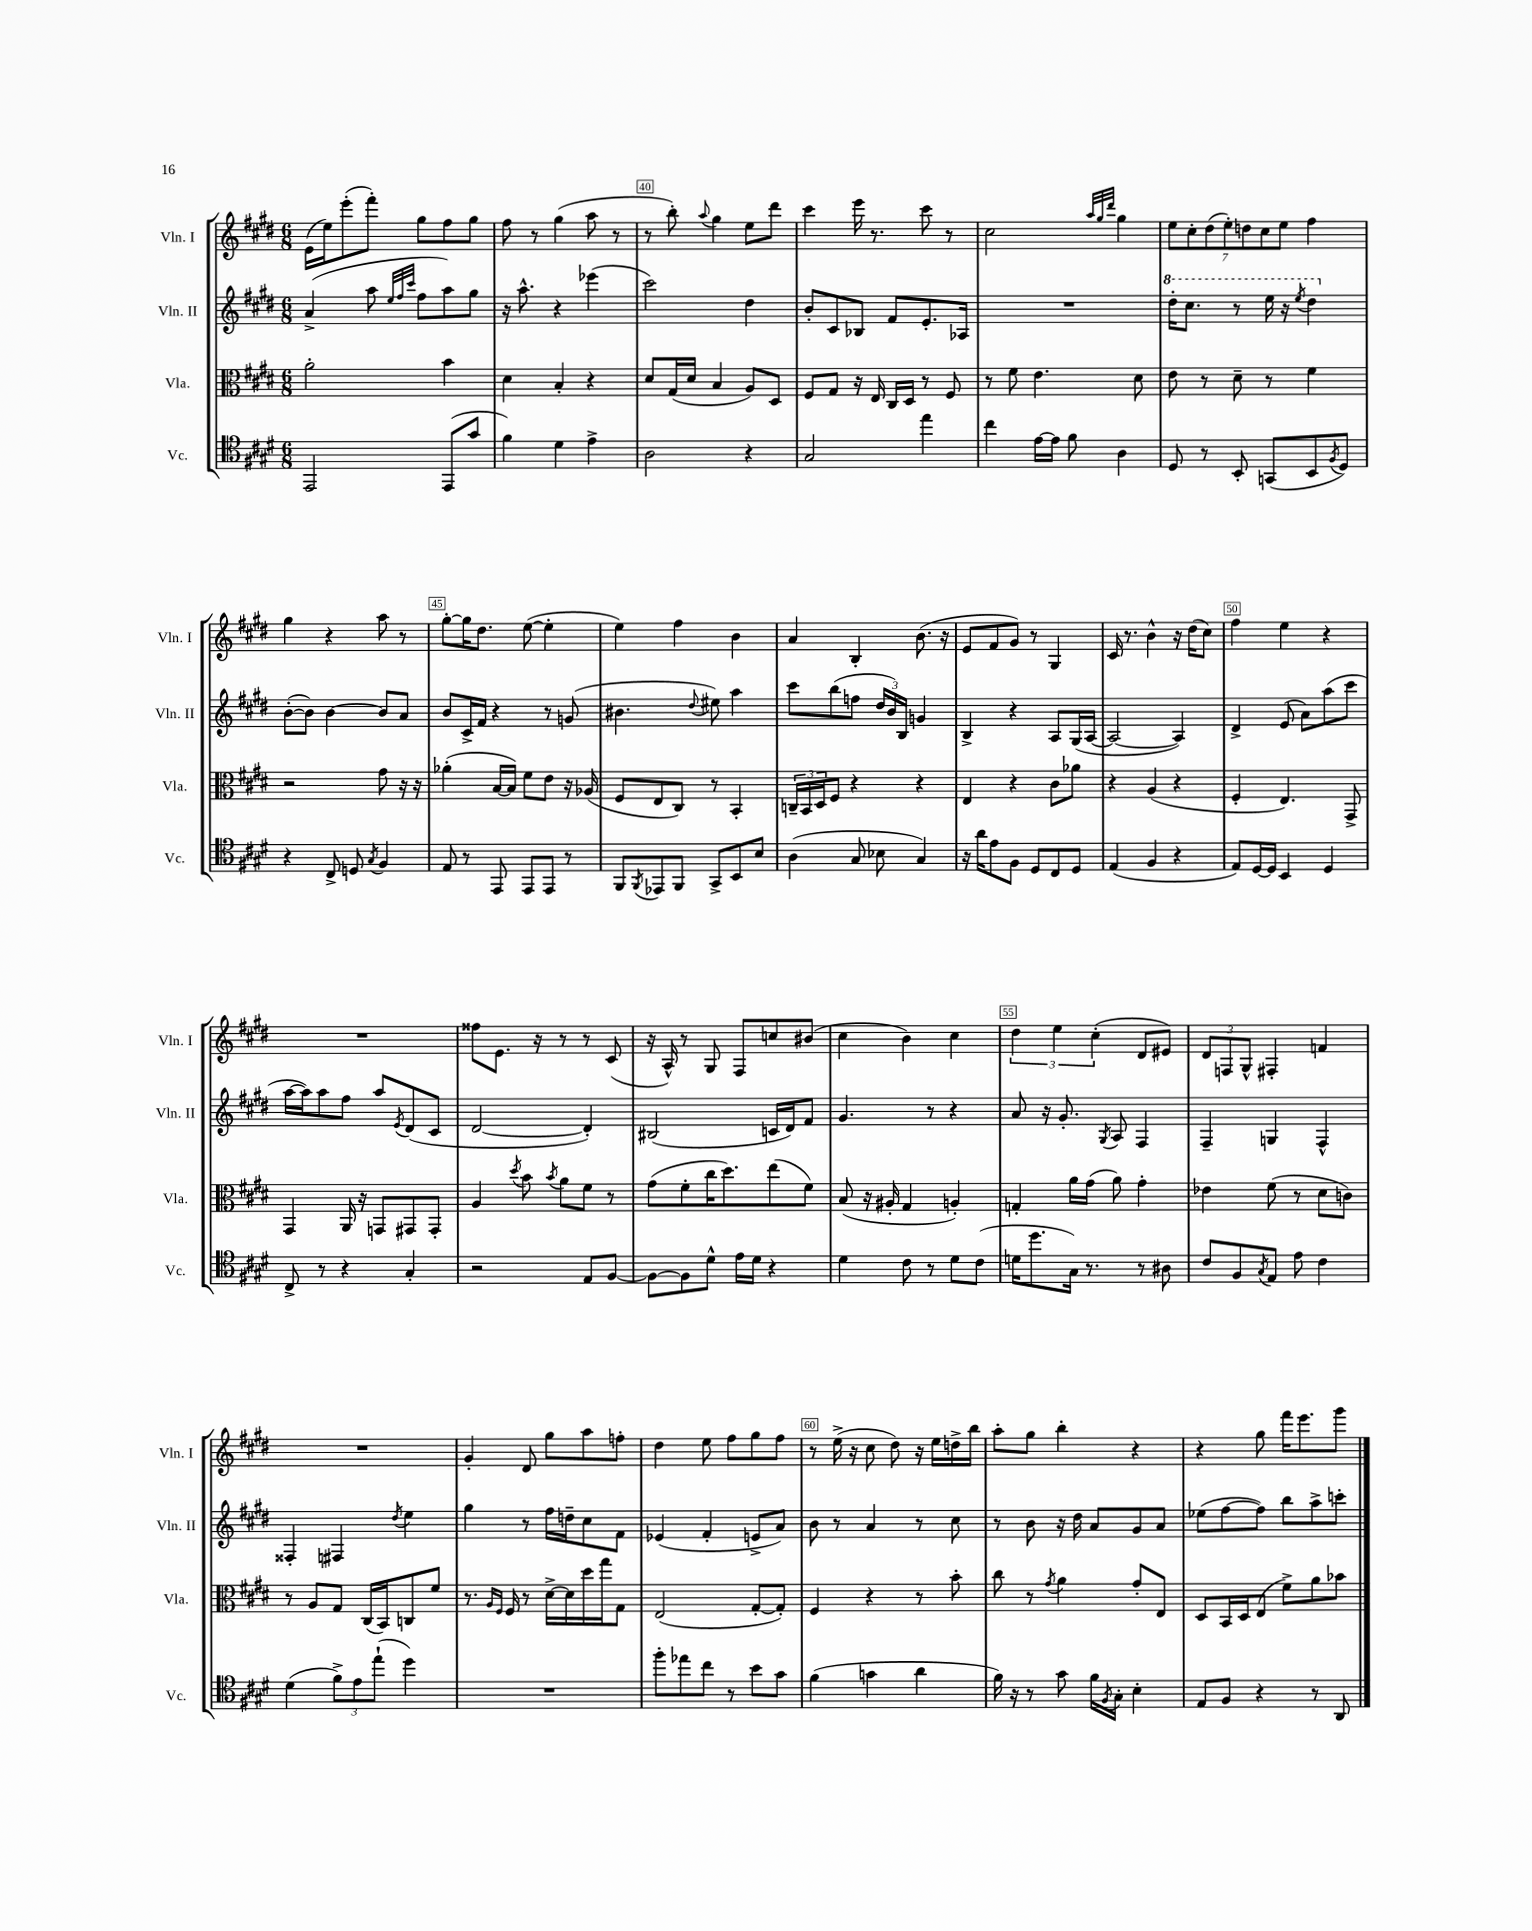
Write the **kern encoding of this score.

**kern	**kern	**kern	**kern
*part4	*part3	*part2	*part1
*staff4	*staff3	*staff2	*staff1
*I"Vc.	*I"Vla.	*I"Vln. II	*I"Vln. I
*I'Vc.	*I'Vla.	*I'Vln. II	*I'Vln. I
*clefC4	*clefC3	*clefG2	*clefG2
*k[f#c#g#d#]	*k[f#c#g#d#]	*k[f#c#g#d#]	*k[f#c#g#d#]
*M6/8	*M6/8	*M6/8	*M6/8
=38	=38	=38	=38
2EE/	2a'\	(4a^/	(16e\LL
.	.	.	16ee\J)
.	.	.	(8eee'\
.	.	8aa\	8fff#'\J)
.	.	32qqee/LLL	.
.	.	32qqff#/	.
.	.	32qqccc#/JJJ	.
.	.	8ff#\L	8gg#\L
(8EE/L	4b\	8aa\)	8ff#\
8g#/J	.	8gg#\J	8gg#\J
=39	=39	=39	=39
4f#\)	4d#\	16r	8ff#\
.	.	8.aa^^\	.
.	.	.	8r
4d#\	4B'/	4r	(4gg#\
4e^\	4r	(4eee-X\	8aa\
.	.	.	8r
=40	=40	=40	=40
2A\	8d#/L	2ccc#\)	8r
.	(16G#/L	.	8bb'\)
.	16d#/JJ	.	.
.	.	.	8qqaa/
.	4B/	.	4gg#\
4r	8A/L)	4dd#\	8ee\L
.	8D#/J	.	8ddd#\J
=41	=41	=41	=41
2G#/	8F#/L	8b'/L	4ccc#\
.	8G#/J	8c#/	.
.	16r	8B-X/J	16eee\
.	16E/	.	8.r
.	16C#/LL	8f#/L	.
.	16D#/JJ	.	.
4ee\	8r	8.e'/	8ccc#\
.	8F#/	.	8r
.	.	16A-X/Jk	.
=42	=42	=42	=42
4cc#\	8r	2.r	2cc#\
.	8f#\	.	.
[16e\LL	4.e\	.	.
16e\JJ]	.	.	.
8f#\	.	.	.
.	.	.	32qqaa/LLL
.	.	.	32qqgg#/
.	.	.	32qqddd#/JJJ
4A\	.	.	4gg#\
.	8d#\	.	.
=43	=43	=43	=43
*	*	*8va	*
8D#/	8e\	16ddd#'\KL	14ee\L
.	.	8.ccc#\J	.
.	.	.	14cc#'\
8r	8r	.	.
.	.	.	(14dd#\
.	.	.	14ee'\)
8BB'/	8d#~\	8r	.
.	.	.	14ddn\
.	.	.	14cc#\
(8GGn/L	8r	16eee\	.
.	.	.	14ee\J
.	.	16r	.
.	.	8qeee/	.
8BB/	4f#\	4ddd#\	4ff#\
8qF#/	.	.	.
8D#/J)	.	.	.
!!LO:LB:g=z
=44	=44	=44	=44
*	*	*X8va	*
4r	2r	([8b'\L	4gg#\
.	.	8b\J])	.
8C#^/	.	[4b\	4r
8Dn/	.	.	.
8qG#/	.	.	.
4F#/	8g#\	8b/L]	8aa\
.	16r	8a/J	8r
.	16r	.	.
=45	=45	=45	=45
8E/	(4a-X'\	8b/L	[8gg#'\L
8r	.	16c#^/L	16gg#\K]
.	.	16f#/JJ	8.dd#\J
8EE/	[16B/LL	4r	.
.	16B/JJ])	.	.
8EE/L	8f#\L	.	([8ee\
8EE/J	8e\J	8r	4ee'\]
8r	16r	(8gn/	.
.	(16A-X/	.	.
=46	=46	=46	=46
8FF#/L	8F#/L	4.b#X\	4ee\)
8qFF#/	.	.	.
8EE-X/	8E/	.	.
8FF#/J	8C#/J)	.	4ff#\
.	.	8qqdd#/	.
8GG#^/L	8r	8ee#X\)	.
8BB/	4BB'/	4aa\	4b\
8B/J	.	.	.
=47	=47	=47	=47
(4A\	24Cn~/LL	8ccc#\L	4a/
.	24BB/	.	.
.	24D#/J	.	.
.	8F#/J	(8bb\	.
8G#/	4r	8ffn\J	4B'/
8B-X\	.	24dd#/LL	.
.	.	24b/)	.
.	.	24B/JJ	.
4G#/)	4r	4gn/	(8.b\
.	.	.	16r
=48	=48	=48	=48
16r	4E/	4B^/	8e/L
16a\KL	.	.	.
8e\	.	.	8f#/
8F#\J	4r	4r	8g#/J)
8D#/L	.	.	8r
8C#/	8c#\L	8A/L	4G#/
8D#/J	8a-X\J	(16G#/L	.
.	.	[16A/JJ	.
=49	=49	=49	=49
(4E/	4r	2A/_	16c#/
.	.	.	8.r
4F#/	(4A/	.	4b^^\
4r	4r	4A/])	16r
.	.	.	(16dd#\KL
.	.	.	8cc#\J)
=50	=50	=50	=50
8E/L)	4F#'/	4d#^/	4ff#\
[16D#/L	.	.	.
16D#/JJ]	.	.	.
4BB/	4.E/)	(8e/	4ee\
.	.	8a\L)	.
4D#/	.	(8aa\	4r
.	8GG#^/	8ccc#\J	.
!!LO:LB:g=z
=51	=51	=51	=51
8C#^/	4GG#/	[16aa\LL	2.r
.	.	16aa\J])	.
8r	.	8aa\	.
4r	16AA/	8ff#\J	.
.	16r	.	.
.	8GGn/L	8aa/L	.
.	.	8qe/	.
4G#'/	8GG#X/	(8d#/	.
.	8GG#'/J	8c#/J	.
=52	=52	=52	=52
2r	4A/	[2d#/	8ff##X\L
.	.	.	8.e\J
.	8qdd#/	.	.
.	8b\	.	.
.	.	.	16r
.	8qb/	.	.
.	8a\L	.	8r
8E/L	8f#\J	4d#'/])	8r
[8F#/J	8r	.	(8c#/
=53	=53	=53	=53
8F#\L_	(8g#\L	(2B#X/	16r
.	.	.	16A^^/)
8F#\]	8f#'\	.	8r
8d#^^\J	16cc#\K	.	8G#/
.	8.dd#\)	.	.
16e\LL	.	.	8F#/L
16d#\JJ	.	.	.
4r	(8ee\	16cn/LL	8ccn/
.	.	16d#/J)	.
.	8f#\J)	8f#/J	(8b#X/J
=54	=54	=54	=54
4d#\	(8B/	4.g#/	4cc#\
.	16r	.	.
.	16A#X'/	.	.
8c#\	4G#/	.	4b\)
8r	.	8r	.
8d#\L	4An'/)	4r	4cc#\
(8c#\J	.	.	.
=55	=55	=55	=55
16dn\KL	4Gn'/	8a/	6dd#\
8.dd#\	.	.	.
.	.	16r	.
.	.	.	6ee\
.	.	8.g#'/	.
16G#\Jk)	16a\LL	.	.
8.r	(16g#\JJ	.	.
.	.	.	(6cc#'\
.	.	8qG#/	.
.	8a\)	8A/	.
8r	4g#'\	4F#/	8d#/L
8A#X\	.	.	8e#X/J)
=56	=56	=56	=56
8c#/L	4e-X\	4F#~/	12d#/L
.	.	.	12Fn/
8F#/	.	.	.
.	.	.	12G#^^/J
8qG#/	.	.	.
8E/J	(8f#\	4Gn/	4F#X'/
8e\	8r	.	.
4c#\	8d#\L	4F#^^/	4fn/
.	8cn\J)	.	.
!!LO:LB:g=z
=57	=57	=57	=57
(4d#\	8r	4F##X'/	2.r
.	8A/L	.	.
12f#^\L)	8G#/J	4F#X/	.
12e\	.	.	.
.	(16C#/LL	.	.
(12ee`\J	.	.	.
.	16BB/J)	.	.
.	.	8qdd#/	.
4dd#\)	8Cn/	4ee\	.
.	8f#/J	.	.
=58	=58	=58	=58
2.r	8.r	4gg#\	4g#'/
.	16qqA/LL	.	.
.	16qqF#/JJ	.	.
.	16F#/	.	.
.	8r	8r	8d#/
.	[16d#^\LL	16ff#\LL	8gg#\L
.	16d#\]	16ddn~\J	.
.	16dd#\	8cc#\	8aa\
.	16gg#\J	.	.
.	8G#\J	8f#\J	8ffn'\J
=59	=59	=59	=59
8ff#'\L	(2E/	(4e-X/	4dd#\
8ee-X\	.	.	.
8cc#\J	.	4f#'/	8ee\
8r	.	.	8ff#\L
8b\L	[8G#'/L	8en^/L	8gg#\
8g#\J	8G#'/J])	8a/J)	8ff#\J
=60	=60	=60	=60
(4f#\	4F#/	8b\	8r
.	.	8r	(16ee^\
.	.	.	16r
4gn\	4r	4a/	8cc#\
.	.	.	8dd#\)
4a\	8r	8r	16r
.	.	.	16ee\LL
.	8b'\	8cc#\	16ddn^\
.	.	.	16bb\JJ
=61	=61	=61	=61
16f#\)	8cc#\	8r	8aa'\L
16r	.	.	.
8r	8r	8b\	8gg#\J
.	8qg#/	.	.
8g#\	4a\	16r	4bb'\
.	.	16dd#\	.
16f#\LL	.	8a/L	.
8qF#/	.	.	.
16G#'\JJ	.	.	.
4B'\	8g#'/L	8g#/	4r
.	8E/J	8a/J	.
=62	=62	=62	=62
8E/L	8D#/L	(8ee-X\L	4r
8F#/J	16BB/L	[8ff#\	.
.	16D#/J	.	.
4r	(8E/J	8ff#\J])	8gg#\
.	8f#^\L)	8bb\L	16fff#\KL
.	.	.	8.eee\
8r	8a\	8aa^\	.
8AA/	8b-X\J	8cccn'\J	8ggg#\J
==	==	==	==
*-	*-	*-	*-
